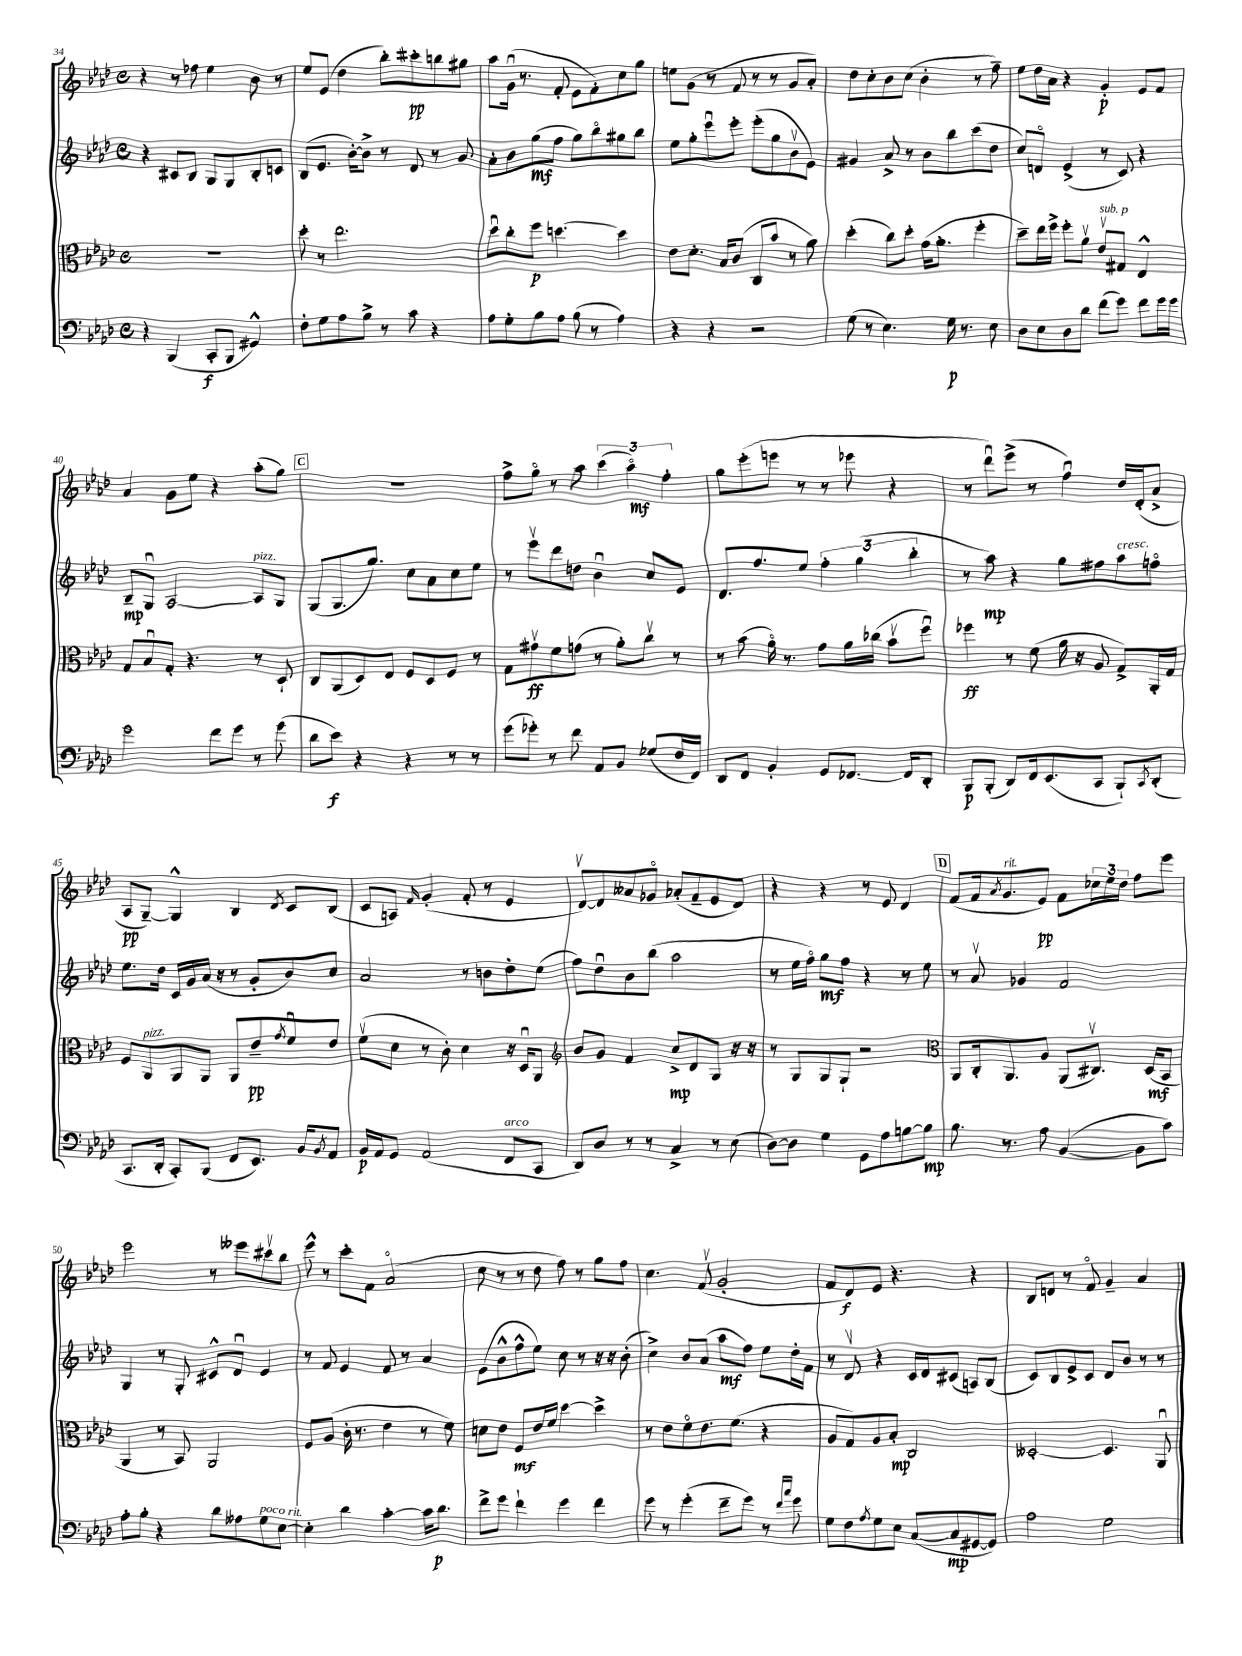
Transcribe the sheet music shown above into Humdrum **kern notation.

**kern	**dynam	**kern	**dynam	**kern	**dynam	**kern	**dynam
*part4	*part4	*part3	*part3	*part2	*part2	*part1	*part1
*staff4	*staff4	*staff3	*staff3	*staff2	*staff2	*staff1	*staff1
*clefF4	*	*clefC3	*	*clefG2	*	*clefG2	*
*k[b-e-a-d-]	*	*k[b-e-a-d-]	*	*k[b-e-a-d-]	*	*k[b-e-a-d-]	*
*M4/4	*	*M4/4	*	*M4/4	*	*M4/4	*
*met(c)	*	*met(c)	*	*met(c)	*	*met(c)	*
=34	=34	=34	=34	=34	=34	=34	=34
4r	.	1r	.	4r	.	4r	.
(4BBB-/	.	.	.	8c#X/L	.	8r	.
.	.	.	.	8B-/J	.	8ff-X\	.
8CC'/L	f	.	.	8G/L	.	4ee-\	.
8BBB-/J	.	.	.	8G/	.	.	.
4GG#X^^/)	.	.	.	8B-'/	.	8b-\	.
.	.	.	.	8cn/J	.	8r	.
=35	=35	=35	=35	=35	=35	=35	=35
8F'\L	.	8dd-'\	.	(8B-/L	.	8ee-/L	.
8G\	.	8r	.	8.e-/J	.	(8e-/J	.
8A-\	.	2.ee-\	.	.	.	4dd-\	.
.	.	.	.	[16b-'\KL)	.	.	.
8B-^\J	.	.	.	8b-^\J]	.	.	.
8r	.	.	.	8r	.	8bb-'\L)	.
8c\	.	.	.	8d-/	.	8ccc#X'\	pp
4r	.	.	.	8r	.	8bbn\	.
.	.	.	.	8g/	.	8gg#X\J	.
=36	=36	=36	=36	=36	=36	=36	=36
8A-\L	.	8dd-u\L	.	8a-'\L	.	8aa-\L	.
8G'\	.	8cc'\	.	8b-\	.	(16gu\Jk	.
.	.	.	.	.	.	8.r	.
8B-\	.	8ff\J	p	(8gg\	mf	.	.
8A-\J	.	[4.ddn\	.	8ff\J	.	8f'/	.
(8B-\	.	.	.	8gg\L)	.	8e-\L	.
8r	.	.	.	8bb-\	.	8f'\)	.
4A-\)	.	4dd\]	.	8gg#X\	.	8cc\	.
.	.	.	.	8bb-\J	.	8gg\J	.
=37	=37	=37	=37	=37	=37	=37	=37
4r	.	8e-\L	.	8ee-\L	.	8een\L	.
.	.	8.d-'\J	.	8gg'\	.	(8g\J	.
4r	.	.	.	8eee-u\	.	8r	.
.	.	16B-/KL	.	.	.	.	.
.	.	(8c/J	.	8eee-'\J	.	8f/	.
2r	.	8C/L	.	(8eee-'\L	.	8r	.
.	.	8b-/J	.	8gg\	.	8r	.
.	.	8r	.	8b-v\	.	8g/L	.
.	.	8a-\)	.	8e-\J)	.	8a-'/J)	.
=38	=38	=38	=38	=38	=38	=38	=38
(8G\	.	(4dd-'\	.	4g#X/	.	8dd-\L	.
8r	.	.	.	.	.	8cc'\	.
4.E-\)	.	8cc\L)	.	8a-^/	.	8b-\	.
.	.	8dd-'\J	.	8r	.	(8cc\J	.
.	.	(16g\KL	.	8b-\L	.	4b-'\	.
.	.	8.a-'\J	.	.	.	.	.
16G\	p	.	.	8bb-\	.	.	.
8.r	.	.	.	.	.	.	.
.	.	4ff'\	.	(8ccc\	.	8r	.
8E-\	.	.	.	8dd-\J	.	8ff~\)	.
=39	=39	=39	=39	=39	=39	=39	=39
8D-\L	.	8dd-~\L)	.	8cc/L)	.	8ee-\L	.
8E-\	.	16ee-\L	.	8dn/J	.	16dd-\L	.
.	.	16ff^\JJ	.	.	.	16a-\JJ	.
8D-\	.	8ff'\L	.	(4e-^/	.	4r	.
8d-\J	.	8a-v\J	.	.	.	.	.
!	!	!LO:TX:a:i:t=sub. p	!	!	!	!	!
(8f\L	.	8e-v/L	.	8r	.	4g'/	p
8g\J)	.	8G#X/J	.	8c/)	.	.	.
8f\L	.	4E-^^/	.	4r	.	8e-/L	.
16g\L	.	.	.	.	.	8f/J	.
16g\JJ	.	.	.	.	.	.	.
!!LO:LB:g=z
=40	=40	=40	=40	=40	=40	=40	=40
2g\	.	8G/L	.	8B-~/L	mp	4a-/	.
.	.	8B-u/	.	8Gu/J	.	.	.
.	.	8G'/J	.	[2A-/	.	8g\L	.
.	.	4.r	.	.	.	8ee-\J	.
8f\L	.	.	.	.	.	4r	.
8g\J	.	.	.	.	.	.	.
!	!	!	!	!LO:TX:a:i:t=pizz.	!	!	!
8r	.	8r	.	8A-/L]	.	(8aa-'\L	.
(8g\	.	8D-`/	.	8G/J	.	8gg\J)	.
!!LO:REH:place=s1:t=C
=41	=41	=41	=41	=41	=41	=41	=41
8d-\L	.	8C/L	.	(8G/L	.	1r	.
8e-\J)	f	(8AA-/	.	8.G/	.	.	.
4r	.	8D-/)	.	.	.	.	.
.	.	.	.	8.gg/J)	.	.	.
.	.	8E-/J	.	.	.	.	.
4r	.	8F/L	.	8cc\L	.	.	.
.	.	8D-/	.	8a-\	.	.	.
8r	.	8F/J	.	8cc\	.	.	.
8r	.	8r	.	8ee-\J	.	.	.
=42	=42	=42	=42	=42	=42	=42	=42
(8g\L	.	8G\L	.	8r	.	8ff^\L	.
8g-X'\J)	.	8g#Xv\	ff	8eee-v\L	.	8gg\J	.
8r	.	8f\	.	8ddd-\	.	8r	.
8f\	.	(8gn\J	.	8ddn\J	.	8aa-\	.
8AA-/L	.	8r	.	4b-u\	.	(6ccc\	.
8BB-/J	.	8a-'\L)	.	.	.	.	.
.	.	.	.	.	.	6aa-\)	mf
(8G-X/L	.	8ccv\J	.	8cc/L	.	.	.
.	.	.	.	.	.	6ff'\	.
16F/L	.	8r	.	8e-/J	.	.	.
16FF/JJ)	.	.	.	.	.	.	.
=43	=43	=43	=43	=43	=43	=43	=43
8DD-/L	.	8r	.	8.d-/L	.	8gg\L	.
8FF/J	.	(8b-\	.	.	.	(8eee-'\	.
.	.	.	.	8.ff/	.	.	.
4BB-'/	.	16a-\)	.	.	.	8eeen\J	.
.	.	8.r	.	.	.	.	.
.	.	.	.	8ee-/J	.	8r	.
8GG/L	.	8g\L	.	6ff'\	.	8r	.
[8.FF-X/J	.	16a-\L	.	.	.	8eee-X\	.
.	.	.	.	(6gg\	.	.	.
.	.	(16cc-X\JJ	.	.	.	.	.
.	.	8b-v\L	.	.	.	4r	.
16FF-/KL]	.	.	.	.	.	.	.
.	.	.	.	6bb-'\	.	.	.
8DD-'/J	.	8ffu\J)	.	.	.	.	.
=44	=44	=44	=44	=44	=44	=44	=44
8BBB-/L	p	4ff-X\	ff	8r	.	8r	.
(8BBB-'/J	.	.	.	8aa-\)	mp	8ddd-u\L)	.
8DD-/L)	.	8r	.	4r	.	(8eee-^\J	.
16FF/k	.	(8f\	.	.	.	8r	.
(8.EE-/	.	.	.	.	.	.	.
.	.	16a-\	.	8gg\L	.	4ffu\)	.
.	.	16r	.	.	.	.	.
8CC/J	.	8A-/	.	8ff#X\	.	.	.
!	!	!	!	!LO:TX:a:i:t=cresc.	!	!	!
8BBB-`/L)	.	8G^/L)	.	8aa-\	.	16dd-/LL	.
.	.	.	.	.	.	(16d-'/J	.
8qCC/	.	.	.	.	.	.	.
(8DD-'/J	.	16AA-'/L	.	8ffn\J	.	8a-^/J	.
.	.	16G/JJ	.	.	.	.	.
!!LO:LB:g=z
=45	=45	=45	=45	=45	=45	=45	=45
8.CC/L	.	8F/L	.	8.ee-\L	.	8A-/L	pp
!	!	!LO:TX:a:i:t=pizz.	!	!	!	!	!
.	.	8AA-/	.	.	.	[8G~/J)	.
16DD-'/Jk	.	.	.	16dd-\Jk	.	.	.
8CC'/L)	.	8AA-/	.	16c/LL	.	4G^^/]	.
.	.	.	.	16g/	.	.	.
(8BBB-/J	.	8AA-/J	.	(16a-/JJ	.	.	.
.	.	.	.	16r	.	.	.
8FF/L	.	8AA-/L	.	8r	.	4B-/	.
8.EE-/J)	.	8e-~/	pp	8g'/L	.	.	.
.	.	8qg/	.	.	.	8qd-/	.
.	.	8fu/	.	8b-/)	.	8c/L	.
16BB-/KL	.	.	.	.	.	.	.
8qBB-/	.	.	.	.	.	.	.
8AA-/J	.	8e-/J	.	8cc/J	.	(8B-/J	.
=46	=46	=46	=46	=46	=46	=46	=46
16BB-/LL	p	(8fv\L	.	2a-/	.	8c/L	.
16AA-/J	.	.	.	.	.	.	.
8GG/J	.	8d-\J	.	.	.	8An/J)	.
.	.	.	.	.	.	16qqf/	.
(2AA-/	.	8r	.	.	.	(4g'/	.
.	.	8c'\)	.	.	.	.	.
.	.	4d-\	.	8r	.	8f'/	.
.	.	.	.	8bn\L	.	8r	.
!LO:TX:a:i:t=arco	!	!	!	!	!	!	!
8FF/L	.	16r	.	8dd-'\	.	4e-/	.
.	.	16D-u/KL	.	.	.	.	.
8CC/J	.	8AA-/J	.	(8ee-\J	.	.	.
=47	=47	=47	=47	=47	=47	=47	=47
*	*	*clefG2	*	*	*	*	*
8DD-/L)	.	8b-/L	.	8ff\L)	.	[8d-v/L)	.
8D-/J	.	8g/J	.	8dd-u\	.	8d-/]	.
8r	.	4f/	.	8b-\	.	8a--X/	.
8r	.	.	.	(8bb-\J	.	8g-X/J	.
4C^/	.	8cc^/L	mp	2aa-\	.	(8a-X'/L	.
.	.	8d-/	.	.	.	8f~/	.
8r	.	8G/J	.	.	.	8e-/	.
(8E-\	.	16r	.	.	.	8d-/J)	.
.	.	16r	.	.	.	.	.
=48	=48	=48	=48	=48	=48	=48	=48
[8D-\L)	.	8r	.	8r	.	4r	.
8D-\J]	.	8G/L	.	16ee-\LL	.	.	.
.	.	.	.	16ff\JJ)	.	.	.
4G\	.	8G/	.	8gg\L	mf	4r	.
.	.	8G`/J	.	8ff\J	.	.	.
8GG\L	.	2r	.	4r	.	8r	.
8A-\	.	.	.	.	.	8e-/	.
[8Bn\	.	.	.	8r	.	4d-/	.
8B\J]	mp	.	.	8ee-\	.	.	.
!!LO:REH:place=s1:t=D
=49	=49	=49	=49	=49	=49	=49	=49
*	*	*clefC3	*	*	*	*	*
8.B-\	.	8AA-/L	.	8r	.	(8f/L	.
.	.	16C'/k	.	8a-v/	.	16f/k	.
.	.	.	.	.	.	8qa-/	.
!	!	!	!	!	!	!LO:TX:a:i:t=rit.	!
8.r	.	8.AA-/	.	.	.	8.g/	.
.	.	.	.	4g-X/	.	.	.
8A-\	.	8A-/J	.	.	.	8e-/J)	pp
([4BB-/	.	(8AA-/L	.	2f/	.	8f\L	.
.	.	8.C#Xv/J)	.	.	.	24cc-X\L	.
.	.	.	.	.	.	24ee-\	.
.	.	.	.	.	.	24dd-\JJ	.
8BB-\L]	.	.	.	.	.	8ff\L	.
.	.	(16D-/KL	mf	.	.	.	.
8c\J)	.	8BB-/J	.	.	.	8eee-\J	.
!!LO:LB:g=z
=50	=50	=50	=50	=50	=50	=50	=50
8A-'\L	.	4AA-/	.	4G/	.	2eee-\	.
8B-'\J	.	.	.	.	.	.	.
4r	.	8r	.	8r	.	.	.
.	.	8BB-/)	.	8G'/	.	.	.
8d-\L	.	2AA-/	.	8c#X^^/L	.	8r	.
8A--X\	.	.	.	8d-u/J	.	8eee--X\L	.
!LO:TX:a:i:t=poco rit.	!	!	!	!	!	!	!
8G\	.	.	.	4e-/	.	8ccc#Xv\	.
[8E-\J	.	.	.	.	.	8bb-\J	.
=51	=51	=51	=51	=51	=51	=51	=51
4E-'\]	.	8F/L	.	8r	.	8eee-^^\	.
.	.	(8A-/J	.	8f/	.	8r	.
4d-\	.	16c'\	.	4e-/	.	8ccc'\L	.
.	.	8.r	.	.	.	.	.
.	.	.	.	.	.	8f\J	.
[4c'\	.	4e-\	.	8f/	.	(2a-/	.
.	.	.	.	8r	.	.	.
16c\KL]	.	8r	.	4a-/	.	.	.
8.d-\J	p	.	.	.	.	.	.
.	.	8f\)	.	.	.	.	.
=52	=52	=52	=52	=52	=52	=52	=52
8f^\L	.	8dn\L	.	(8e-\L	.	8cc\	.
8g\J	.	8e-\J	.	8b-^^\	.	8r	.
4f`\	.	8F/L	mf	8ff^^\	.	8r	.
.	.	16e-/L	.	8ee-\J)	.	8dd-\	.
.	.	16f/JJ	.	.	.	.	.
4g\	.	[4dd-\	.	8cc\	.	8ff\)	.
.	.	.	.	8r	.	8r	.
4f\	.	4dd-^\]	.	16r	.	8gg\L	.
.	.	.	.	16r	.	.	.
.	.	.	.	(8b-'\	.	8ff\J	.
=53	=53	=53	=53	=53	=53	=53	=53
8g\	.	8r	.	4cc^\)	.	4.cc\	.
8r	.	8e-\L	.	.	.	.	.
(4g'\	.	8f\	.	8b-/L	.	.	.
.	.	8.e-\	.	(8a-/J	.	(8fv/	.
8f~\L	.	.	.	8aa-\L	mf	2g'/	.
.	.	(8.f\J	.	.	.	.	.
8g\J)	.	.	.	8ff\J)	.	.	.
8r	.	4r	.	8ee-\L	.	.	.
16qqf/LL	.	.	.	.	.	.	.
16qqcc/JJ	.	.	.	.	.	.	.
8g\	.	.	.	16dd-'\L	.	.	.
.	.	.	.	16f\JJ	.	.	.
=54	=54	=54	=54	=54	=54	=54	=54
8G\L	.	8A-/L	.	8r	.	8f/L	.
8F\	.	8G/)	.	8d-v/	.	8d-/)	f
8qA-/	.	.	.	.	.	.	.
8G\	.	8A-/	.	4r	.	8e-/J	.
8E-\J	.	8B-'/J	mp	.	.	4.r	.
([8C/L	.	2C/	.	16c/LL	.	.	.
.	.	.	.	16d-/J	.	.	.
8C/]	mp	.	.	(8c#X/J	.	.	.
[8GG#X/	.	.	.	8An/L)	.	4r	.
8GG#/J])	.	.	.	(8B-/J	.	.	.
=55	=55	=55	=55	=55	=55	=55	=55
2A-\	.	[2D--X'/	.	8c/L)	.	8B-/L	.
.	.	.	.	8B-/	.	8dn/J	.
.	.	.	.	8e-^/	.	8r	.
.	.	.	.	8c/J	.	8f/	.
2G\	.	4.D--/]	.	8d-/L	.	4g~/	.
.	.	.	.	8b-/J	.	.	.
.	.	.	.	8r	.	4a-/	.
.	.	8AA-u/	.	8r	.	.	.
==	==	==	==	==	==	==	==
*-	*-	*-	*-	*-	*-	*-	*-
